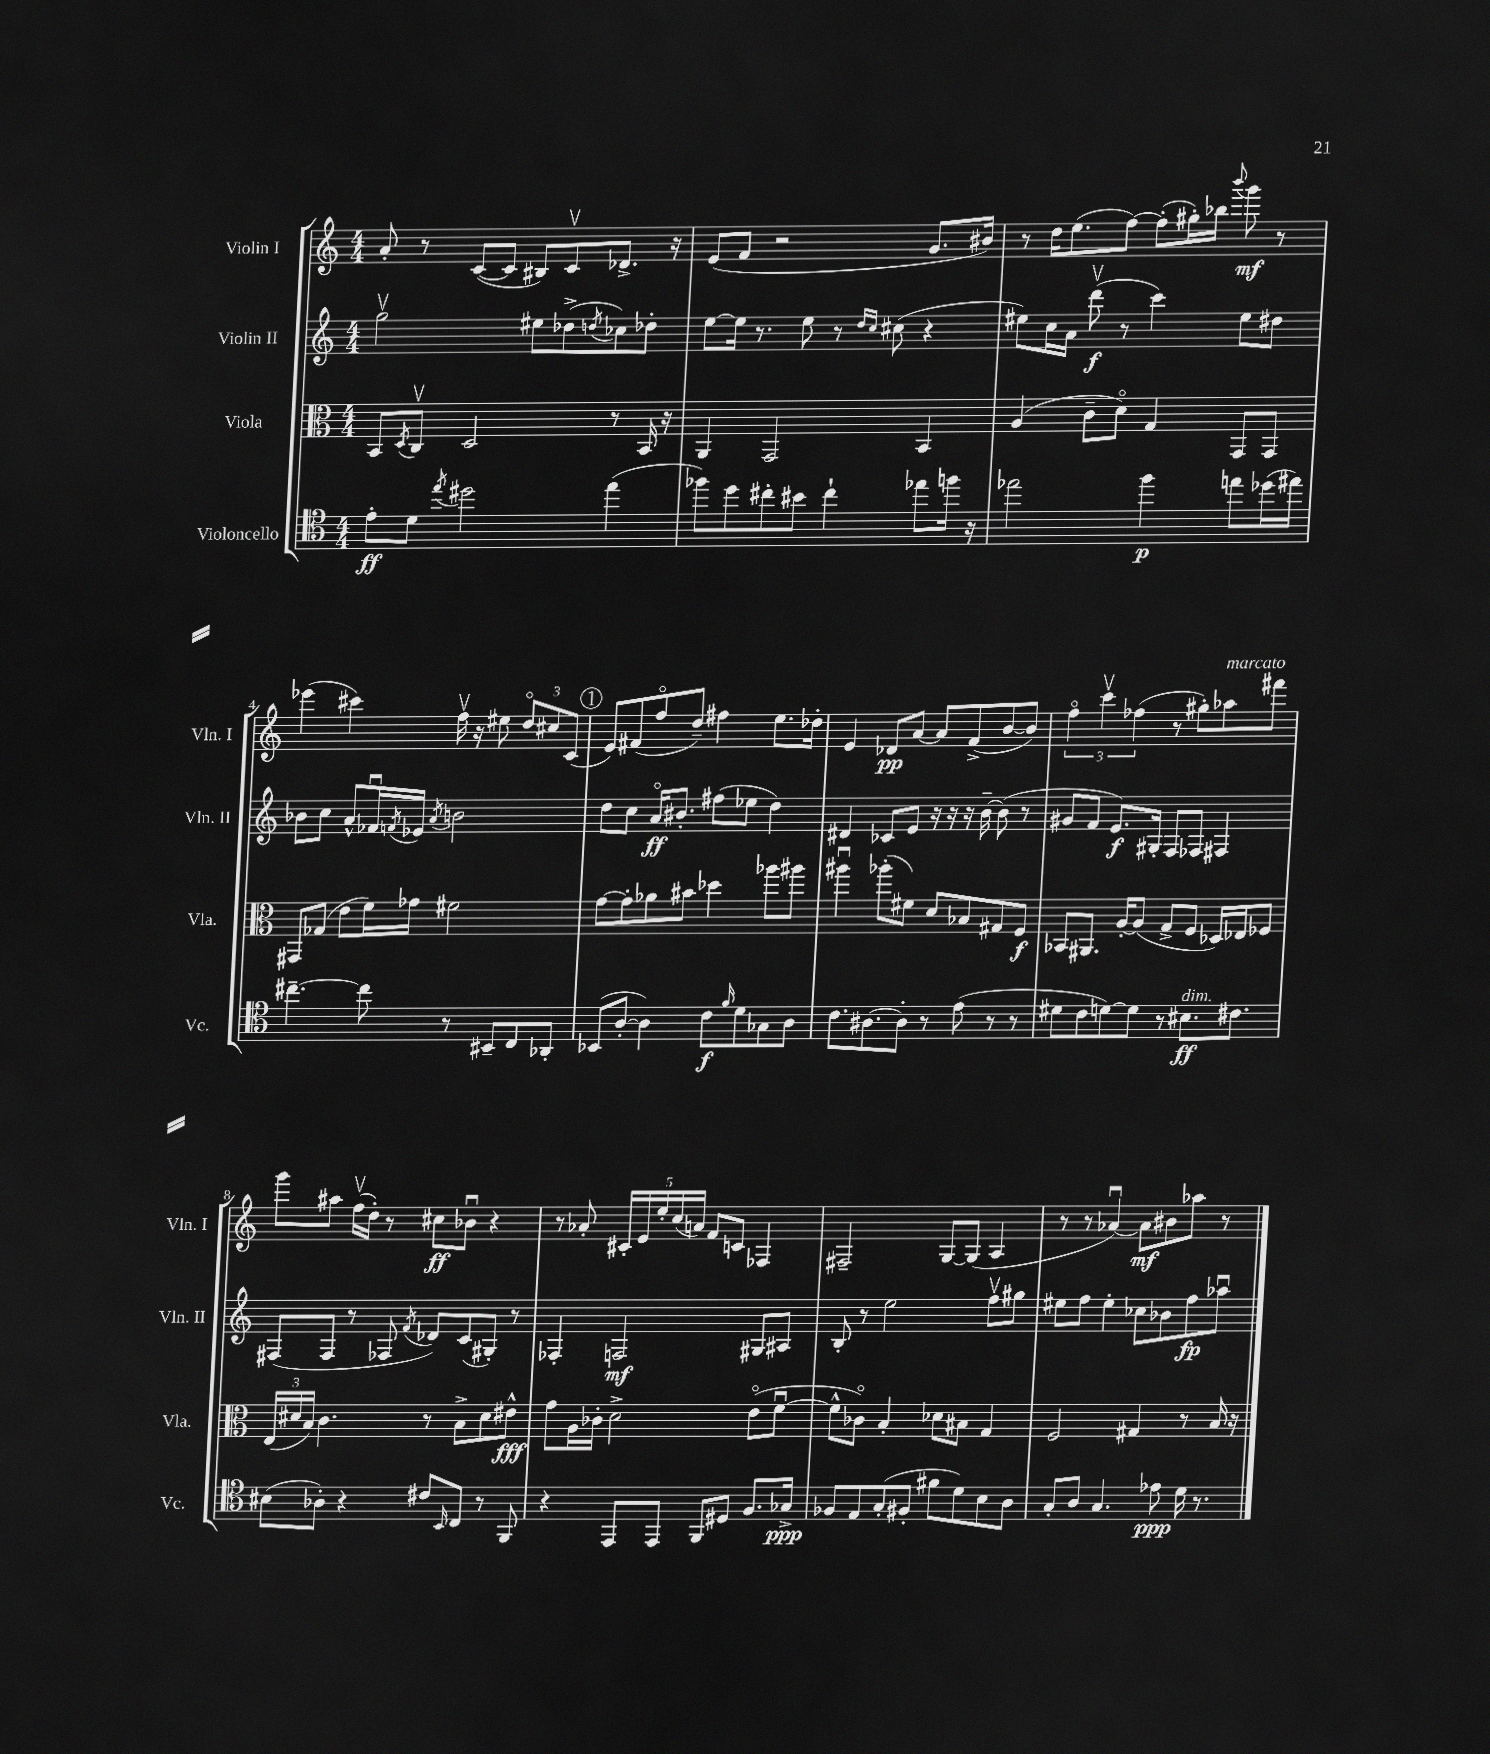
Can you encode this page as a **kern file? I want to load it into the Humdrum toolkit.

**kern	**dynam	**kern	**dynam	**kern	**dynam	**kern	**dynam
*part4	*part4	*part3	*part3	*part2	*part2	*part1	*part1
*staff4	*staff4	*staff3	*staff3	*staff2	*staff2	*staff1	*staff1
*I"Violoncello	*	*I"Viola	*	*I"Violin II	*	*I"Violin I	*
*I'Vc.	*	*I'Vla.	*	*I'Vln. II	*	*I'Vln. I	*
*clefC4	*	*clefC3	*	*clefG2	*	*clefG2	*
*k[]	*	*k[]	*	*k[]	*	*k[]	*
*M4/4	*	*M4/4	*	*M4/4	*	*M4/4	*
=1	=1	=1	=1	=1	=1	=1	=1
8e'\L	ff	8BB/L	.	2ggv\	.	8a'/	.
.	.	8qD/	.	.	.	.	.
8d\J	.	8Cv/J	.	.	.	8r	.
8qee/	.	.	.	.	.	.	.
2dd#X\	.	2D/	.	.	.	([8c/L	.
.	.	.	.	.	.	8c/J]	.
.	.	.	.	8ee#X\L	.	8B#X/L)	.
.	.	.	.	(8dd-X^\	.	8cv/	.
.	.	.	.	8qddn/	.	.	.
(4ee\	.	8r	.	8cc-X\)	.	8.d-X^/J	.
.	.	16BB/	.	8dd-X'\J	.	.	.
.	.	16r	.	.	.	16r	.
=2	=2	=2	=2	=2	=2	=2	=2
8ff-X\L)	.	4AA/	.	[8ee\L	.	(8e/L	.
8dd\	.	.	.	16ee\Jk]	.	8f/J	.
.	.	.	.	8.r	.	.	.
8cc#X'\	.	2GG/	.	.	.	2r	.
8b#X\J	.	.	.	8ee\	.	.	.
4cc#`\	.	.	.	8r	.	.	.
.	.	.	.	16qqdd/LL	.	.	.
.	.	.	.	16qqcc/JJ	.	.	.
.	.	.	.	(8cc#X\	.	.	.
8ee-X\L	.	4BB/	.	4r	.	8.g/L	.
16ffn\Jk	.	.	.	.	.	.	.
16r	.	.	.	.	.	16b#X/Jk)	.
=3	=3	=3	=3	=3	=3	=3	=3
2ee-X\	.	(4A/	.	8ee#X\L)	.	8r	.
.	.	.	.	16cc\L	.	16dd\KL	.
.	.	.	.	16a\JJ	.	(8.ee\	.
.	.	8c~\L	.	(8dddv\	f	.	.
.	.	8d\J)	.	8r	.	[8ff\J)	.
4ff\	p	4G/	.	4ccc\)	.	(8ff'\L]	.
.	.	.	.	.	.	16gg#X'\L)	.
.	.	.	.	.	.	16bb-X\JJ	.
.	.	.	.	.	.	8qqbbb/	.
8een\L	.	8GG/L	.	8ee#\L	.	8ggg\	mf
(16dd-X\L	.	8GG/J	.	8dd#X\J	.	8r	.
16ee#X\JJ)	.	.	.	.	.	.	.
!!LO:LB:g=z
=4	=4	=4	=4	=4	=4	=4	=4
[4.cc#X~\	.	8GG#X/L	.	8b-X\L	.	(4eee-X\	.
.	.	(8G-X/J	.	8cc\J	.	.	.
.	.	8e\L	.	8a^^/L	.	4ccc#X\)	.
8cc#\]	.	16f\L)	.	16f-Xu/L	.	.	.
.	.	.	.	8qfn/	.	.	.
.	.	16g-X\JJ	.	16e-X/JJ	.	.	.
.	.	.	.	8qa/	.	.	.
8r	.	2f#X\	.	2bn\	.	16ffv\	.
.	.	.	.	.	.	16r	.
8BB#X~/L	.	.	.	.	.	8ee#X\	.
8C/	.	.	.	.	.	12dd/L	.
.	.	.	.	.	.	12cc#X/	.
8AA-X'/J	.	.	.	.	.	.	.
.	.	.	.	.	.	(12c/J	.
!!LO:REH:place=s1:t=1
=5	=5	=5	=5	=5	=5	=5	=5
(8BB-X/L	.	[8g\L	.	8dd\L	.	8e/L)	.
[8A'/J	.	8g'\]	.	8cc\J	.	(8f#X/	.
4A\])	.	8a-X\	.	16a/KL	ff	8ff/	.
.	.	.	.	8.b#X'/J	.	.	.
.	.	8b#X\J	.	.	.	8dd~/J)	.
8c\L	f	4dd-X\	.	(8ff#X\L	.	4ff#X\	.
16qqf/	.	.	.	.	.	.	.
8d\	.	.	.	8ee-X\J	.	.	.
8G-X\	.	8aa-X\L	.	4dd\)	.	8.ee\L	.
8A\J	.	8aa#X\J	.	.	.	.	.
.	.	.	.	.	.	16dd-X'\Jk	.
=6	=6	=6	=6	=6	=6	=6	=6
8.c\L	.	4aa#Xu\	.	4d#X/	.	4e/	.
[8.A#X\	.	.	.	.	.	.	.
.	.	(8aa-X'\L	.	8c-X/L	.	8d-X/L	pp
8A#'\J]	.	8f#X\J)	.	8e/J	.	[8a/J	.
8r	.	8d/L	.	16r	.	8a/L]	.
.	.	.	.	16r	.	.	.
(8e\	.	8B-X/	.	16r	.	(8f^/	.
.	.	.	.	[16b~\	.	.	.
8r	.	8G#X/	.	(8b\]	.	[8b/	.
8r	.	8F/J	f	8r	.	8b/J])	.
=7	=7	=7	=7	=7	=7	=7	=7
8d#X\L	.	8BB-X/L	.	8g#X/L	.	6ff\	.
8c\	.	8.AA#X/J	.	8f/J	.	.	.
.	.	.	.	.	.	6cccv\	.
[8dn\)	.	.	.	8.e/L)	f	.	.
.	.	[16A'/KL	.	.	.	.	.
.	.	.	.	.	.	(6ff-X\	.
8d\J]	.	(8A/J]	.	.	.	.	.
.	.	.	.	16G#X'/Jk	.	.	.
8r	.	8G^/L	.	8F/L	.	8r	.
!LO:TX:a:i:t=dim.	!	!	!	!	!	!	!
8.B#X\L	ff	8F/J	.	8F-X/J	.	8gg#X'\L)	.
!	!	!	!	!	!	!LO:TX:a:i:t=marcato	!
.	.	16D-X/LL)	.	4F#X/	.	8aa-X\	.
8.c#X\J	.	16E-X/J	.	.	.	.	.
.	.	8F-X/J	.	.	.	8fff#X\J	.
!!LO:LB:g=z
=8	=8	=8	=8	=8	=8	=8	=8
(8B#X\L	.	(24E/LL	.	(8F#X/L	.	8ggg\L	.
.	.	24d#X/	.	.	.	.	.
.	.	24B/JJ)	.	.	.	.	.
8A-X'\J)	.	4.c\	.	8F#/J	.	8aa#X\J	.
4r	.	.	.	8r	.	(16ffv\LL	.
.	.	.	.	.	.	16dd'\JJ)	.
.	.	.	.	8F-X/	.	8r	.
.	.	.	.	8qf/	.	.	.
8c#X/L	.	8r	.	8d-X/L)	.	8cc#X\L	ff
16qqBB/	.	.	.	.	.	.	.
8C/J	.	8B^\L	.	(8c/	.	8b-Xu\J	.
8r	.	8d#\	.	8G#X'/J)	.	4r	.
8FF/	.	8e#X^^\J	fff	8r	.	.	.
=9	=9	=9	=9	=9	=9	=9	=9
4r	.	8g\L	.	4F-X'/	.	8r	.
.	.	16A\L	.	.	.	8a-X'/	.
.	.	16c-X'\JJ	.	.	.	.	.
8EE/L	.	2d^\	.	2Fn/	mf	20c#X'/LL	.
.	.	.	.	.	.	20e/	.
.	.	.	.	.	.	20ee'/	.
8EE/J	.	.	.	.	.	.	.
.	.	.	.	.	.	(20cc/	.
.	.	.	.	.	.	20an/JJ)	.
8FF/L	.	.	.	.	.	8f/L	.
8D#X/J	.	.	.	.	.	8cn/J	.
8.F/L	.	(8e\L	.	8G#X/L	.	4F-X/	.
.	.	[8fu\J	.	8A#X/J	.	.	.
16G-X^/Jk	ppp	.	.	.	.	.	.
=10	=10	=10	=10	=10	=10	=10	=10
8F-X/L	.	8f^^\L]	.	8B'/	.	2F#X~/	.
8E/	.	8c-X\J)	.	8r	.	.	.
(8G'/	.	4B'/	.	2ee\	.	.	.
8F#X'/J	.	.	.	.	.	.	.
8f#X\L	.	8d-X\L	.	.	.	[8G/L	.
8d\)	.	8B#X\J	.	.	.	(8G/J]	.
8B\	.	4G/	.	8ffv\L	.	4A/	.
8A\J	.	.	.	8gg#X\J	.	.	.
=11	=11	=11	=11	=11	=11	=11	=11
8G'/L	.	2F/	.	8ee#X\L	.	8r	.
8A/J	.	.	.	8ff\J	.	8r	.
4.G/	.	.	.	4ee#'\	.	[4a-Xu/)	.
.	.	4G#X/	.	8cc-X\L	.	8a-\L]	mf
8e-X\	ppp	.	.	8b-X\	.	8b#X\	.
16d\	.	8r	.	8ff\	fp	8aa-X\J	.
8.r	.	.	.	.	.	.	.
.	.	16B/	.	8aa-Xu\J	.	8r	.
.	.	16r	.	.	.	.	.
==	==	==	==	==	==	==	==
*-	*-	*-	*-	*-	*-	*-	*-
